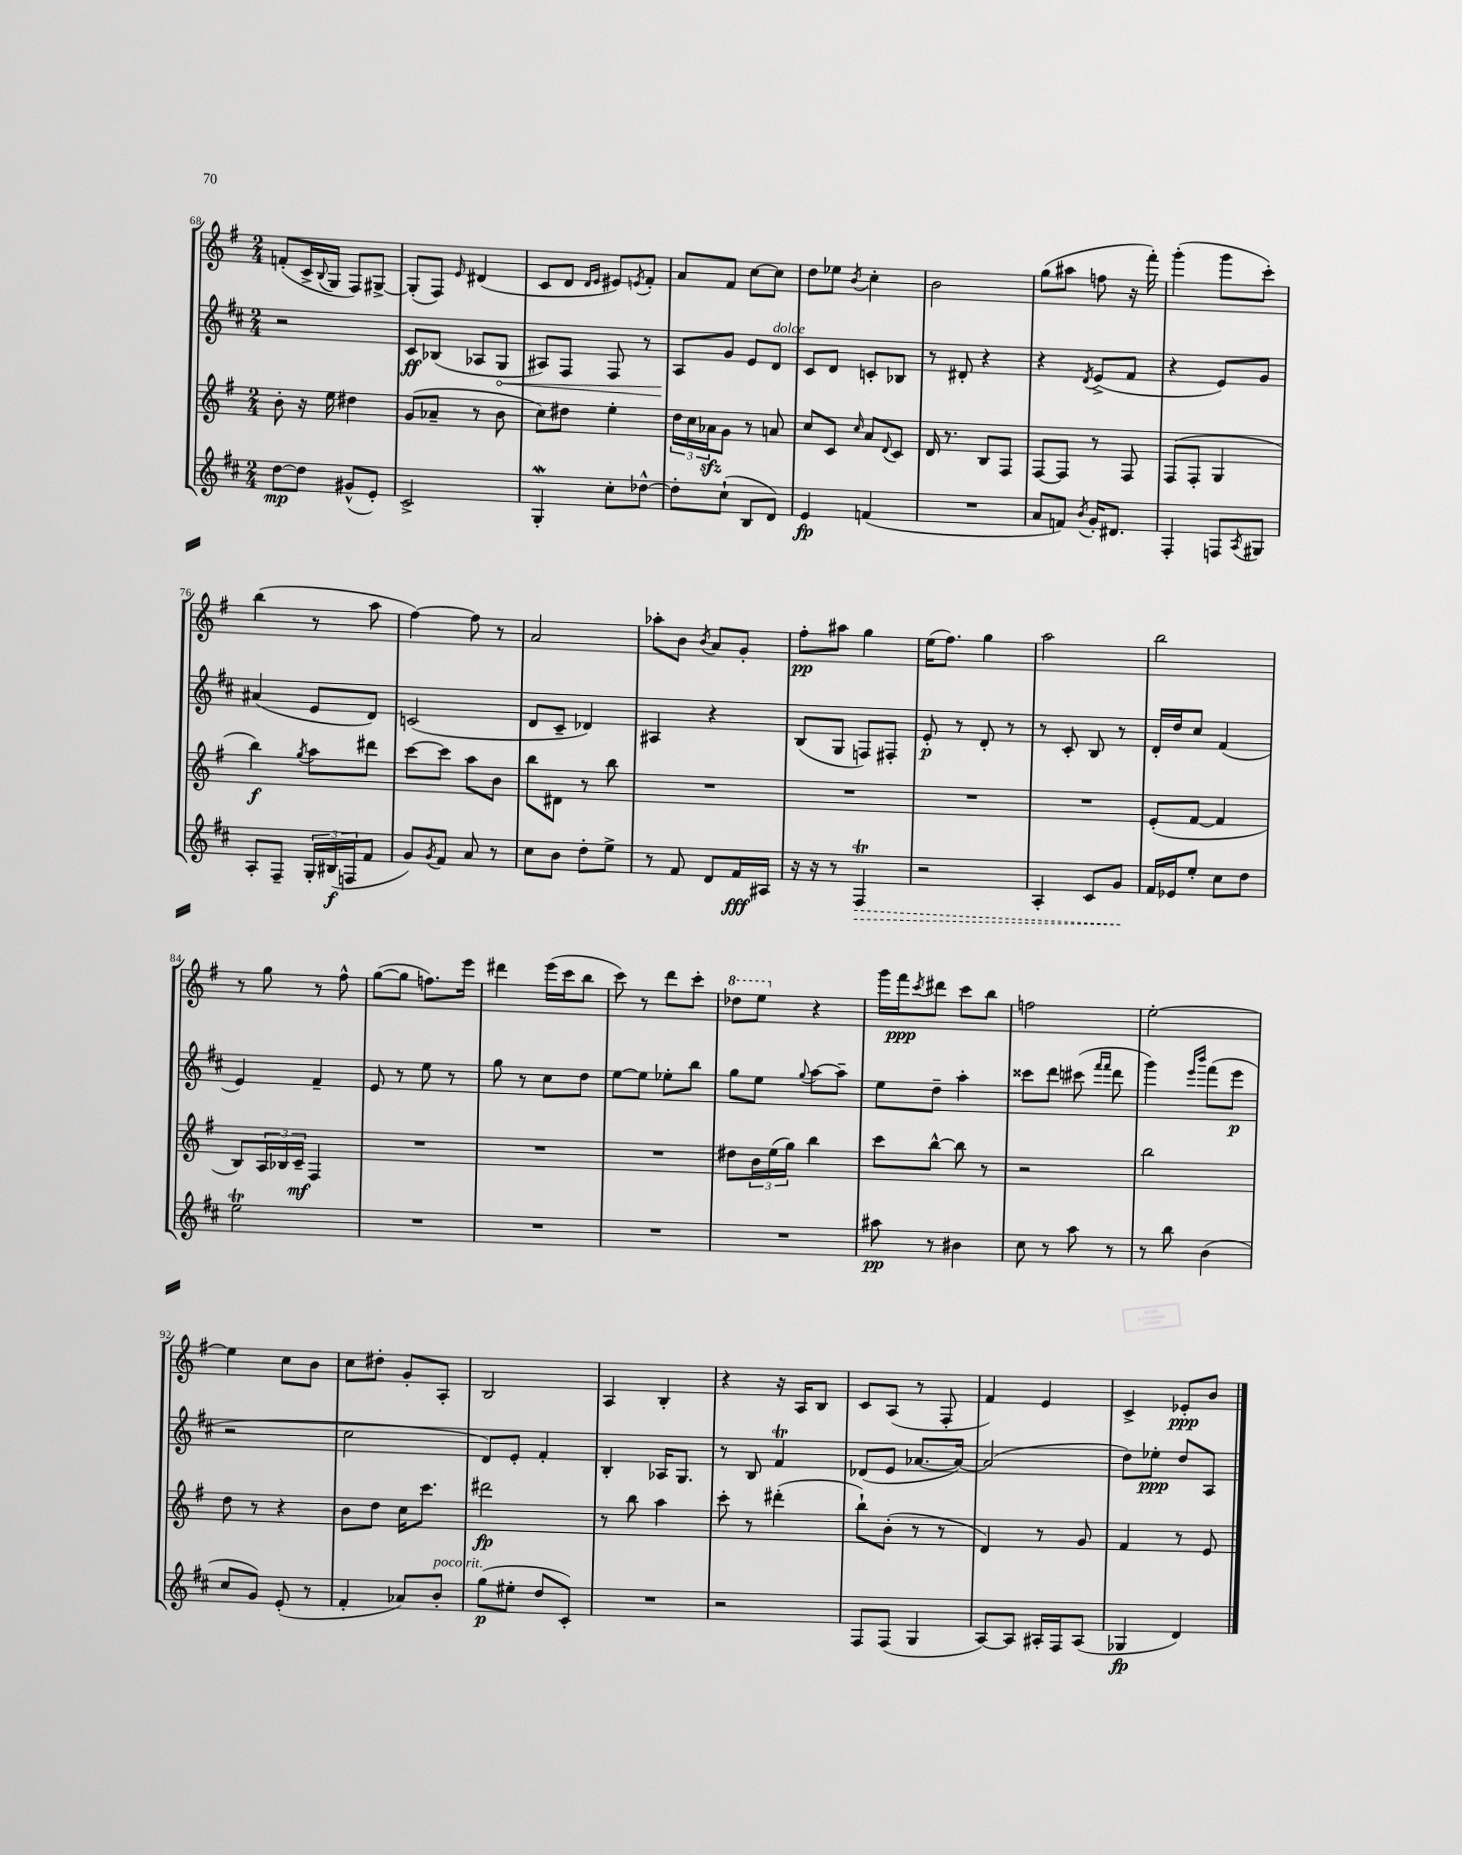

**kern	**dynam	**kern	**dynam	**kern	**dynam	**kern	**dynam
*part4	*part4	*part3	*part3	*part2	*part2	*part1	*part1
*staff4	*staff4	*staff3	*staff3	*staff2	*staff2	*staff1	*staff1
*clefG2	*	*clefG2	*	*clefG2	*	*clefG2	*
*k[f#c#]	*	*k[f#]	*	*k[f#c#]	*	*k[f#]	*
*M2/4	*	*M2/4	*	*M2/4	*	*M2/4	*
=68	=68	=68	=68	=68	=68	=68	=68
[8dd\L	mp	8b'\	.	2r	.	(8fn'/L	.
8dd\J]	.	16r	.	.	.	16c^/L	.
.	.	.	.	.	.	8qqB/	.
.	.	16ee\	.	.	.	16G/JJ	.
(8g#X^^/L	.	4dd#X\	.	.	.	8F#/L)	.
8e'/J)	.	.	.	.	.	[8G#X^/J	.
=69	=69	=69	=69	=69	=69	=69	=69
2c#^/	.	(8g/L	.	8c#/L	ff	(8G#'/L]	.
.	.	8a-X~/J	.	(8B-X/J	.	8F#/J)	.
.	.	.	.	.	.	16qqe/	.
.	.	8r	.	8A-X/L	.	(4d#X/	.
!	!	!	!	!	!LO:HP:b	!	!
.	.	8b\	.	8G/J	<	.	.
=70	=70	=70	=70	=70	=70	=70	=70
4Gw'/	.	8cc\L)	.	8A#X/L)	.	8c/L	.
.	.	8dd#X\J	.	8F#/J	.	8d/J	.
.	.	.	.	.	.	16qqd/LL	.
.	.	.	.	.	.	16qqe/JJ	.
8cc#'\L	.	4ee'\	.	8F#/	.	8e#X/L)	.
.	.	.	.	.	.	8qen/	.
[8dd-X^^\J	.	.	.	8r	.	8f#'/J	.
=71	=71	=71	=71	=71	=71	=71	=71
8dd-'\L]	.	24dd\LL	.	8A/L	.	8a/L	.
.	.	24cc\	.	.	.	.	.
.	.	24a-Xzz\J	.	.	.	.	.
(8cc#`\J	.	8g\J	.	8g/J	[	8f#/J	.
8B/L	.	8r	.	8e/L	.	[8cc\L	.
!	!	!	!	!LO:TX:a:i:t=dolce	!	!	!
8d/J)	.	8an/	.	8d/J	.	8cc\J]	.
=72	=72	=72	=72	=72	=72	=72	=72
4e/	fp	8cc/L	.	8c#/L	.	8dd\L	.
.	.	8c/J	.	8d/J	.	8ee-X\J	.
.	.	16qqcc/	.	.	.	8qb/	.
(4fn/	.	8a/L	.	8cn'/L	.	4cc'\	.
.	.	8qqd/	.	.	.	.	.
.	.	8c/J	.	8B-X/J	.	.	.
=73	=73	=73	=73	=73	=73	=73	=73
2r	.	16d/	.	8r	.	2b\	.
.	.	8.r	.	.	.	.	.
.	.	.	.	8d#X'/	.	.	.
.	.	8B/L	.	4r	.	.	.
.	.	8F#/J	.	.	.	.	.
=74	=74	=74	=74	=74	=74	=74	=74
8a/L	.	[8F#/L	.	4r	.	(8gg\L	.
8fn/J)	.	8F#/J]	.	.	.	8aa#X\J	.
8qb/	.	.	.	8qd/	.	.	.
16g'/KL	.	8r	.	(8e^/L	.	8ffn\	.
8.d#X/J	.	.	.	.	.	.	.
.	.	8F#/	.	8f#/J	.	16r	.
.	.	.	.	.	.	16fff#'\)	.
=75	=75	=75	=75	=75	=75	=75	=75
4F#'/	.	(8F#/L	.	4r	.	(4ggg'\	.
.	.	8F#'/J	.	.	.	.	.
8Fn/L	.	4G/	.	8e/L)	.	8ggg\L	.
8qA/	.	.	.	.	.	.	.
8G#X/J	.	.	.	8g/J	.	8ccc'\J)	.
!!LO:LB:g=z
=76	=76	=76	=76	=76	=76	=76	=76
8A'/L	.	4bb\)	f	(4a#X/	.	(4bb\	.
8F#~/J	.	.	.	.	.	.	.
.	.	8qgg/	.	.	.	.	.
24G'/LL	.	8aa\L	.	8e/L	.	8r	.
(24B#X/	f	.	.	.	.	.	.
24Fn/J	.	.	.	.	.	.	.
8f#/J	.	8ddd#X\J	.	8d/J)	.	8aa\	.
=77	=77	=77	=77	=77	=77	=77	=77
8g/L)	.	[8ccc\L	.	(2cn/	.	[4ff#\)	.
8qg/	.	.	.	.	.	.	.
8f#/J	.	8ccc\J]	.	.	.	.	.
8a/	.	8aa\L	.	.	.	8ff#\]	.
8r	.	8b\J	.	.	.	8r	.
=78	=78	=78	=78	=78	=78	=78	=78
8cc#\L	.	8bb\L	.	8d/L	.	2a/	.
8b\J	.	8d#X\J	.	8c#~/J	.	.	.
8dd'\L	.	8r	.	4d-X/)	.	.	.
8ee^\J	.	8bb\	.	.	.	.	.
=79	=79	=79	=79	=79	=79	=79	=79
8r	.	2r	.	4A#X/	.	8aa-X'\L	.
8f#/	.	.	.	.	.	8b\J	.
.	.	.	.	.	.	8qb/	.
8d/L	.	.	.	4r	.	8a/L	.
16f#/L	fff	.	.	.	.	8g'/J	.
16A#X/JJ	.	.	.	.	.	.	.
=80	=80	=80	=80	=80	=80	=80	=80
16r	.	2r	.	(8B/L	.	8ff#'\L	pp
16r	.	.	.	.	.	.	.
8r	.	.	.	8G/J	.	8aa#X\J	.
!	!LO:HP:b	!	!	!	!	!	!
4F#t/	>	.	.	8Fn/L)	.	4gg\	.
.	.	.	.	8F#X'/J	.	.	.
=81	=81	=81	=81	=81	=81	=81	=81
2r	.	2r	.	8e'/	p	(16ee\KL	.
.	.	.	.	.	.	8.ff#\J)	.
.	.	.	.	8r	.	.	.
.	.	.	.	8d'/	.	4gg\	.
.	.	.	.	8r	.	.	.
=82	=82	=82	=82	=82	=82	=82	=82
4A'/	.	2r	.	8r	.	2aa\	.
.	.	.	.	8c#'/	.	.	.
8c#/L	.	.	.	8B/	.	.	.
8g/J	.	.	.	8r	.	.	.
.	]	.	.	.	.	.	.
=83	=83	=83	=83	=83	=83	=83	=83
16f#/LL	.	(8e'/L	.	16d'/LL	.	2bb\	.
16e-X/J	.	.	.	16dd/J	.	.	.
8ee'/J	.	[8f#/J	.	8cc#/J	.	.	.
8cc#\L	.	4f#/]	.	(4f#/	.	.	.
8dd\J	.	.	.	.	.	.	.
!!LO:LB:g=z
=84	=84	=84	=84	=84	=84	=84	=84
2eeT\	.	8B/L)	.	4e/)	.	8r	.
.	.	24A/L	.	.	.	8gg\	.
.	.	24B-X/	.	.	.	.	.
.	.	24c~/JJ	mf	.	.	.	.
.	.	4F#/	.	4f#~/	.	8r	.
.	.	.	.	.	.	8ff#^^\	.
=85	=85	=85	=85	=85	=85	=85	=85
2r	.	2r	.	8e/	.	([8gg\L	.
.	.	.	.	8r	.	8gg\J]	.
.	.	.	.	8ee\	.	8.ffn\L)	.
.	.	.	.	8r	.	.	.
.	.	.	.	.	.	16eee\Jk	.
=86	=86	=86	=86	=86	=86	=86	=86
2r	.	2r	.	8gg\	.	4ddd#X\	.
.	.	.	.	8r	.	.	.
.	.	.	.	8cc#\L	.	(16eee\LL	.
.	.	.	.	.	.	16ccc\J	.
.	.	.	.	8dd\J	.	8bb\J	.
=87	=87	=87	=87	=87	=87	=87	=87
2r	.	2r	.	[8ee\L	.	8ccc\)	.
.	.	.	.	8ee\J]	.	8r	.
.	.	.	.	8ee-X'\L	.	8ddd\L	.
.	.	.	.	8bb\J	.	8ccc'\J	.
=88	=88	=88	=88	=88	=88	=88	=88
*	*	*	*	*	*	*8va	*
2r	.	8dd#X\L	.	8gg\L	.	8ddd-X\L	.
.	.	24b\L	.	8ee\J	.	8eee\J	.
.	.	(24ee\	.	.	.	.	.
.	.	24gg\JJ)	.	.	.	.	.
.	.	.	.	8qqgg/	.	.	.
*	*	*	*	*	*	*X8va	*
.	.	4bb\	.	[8aa\L	.	4r	.
.	.	.	.	8aa~\J]	.	.	.
=89	=89	=89	=89	=89	=89	=89	=89
8aa#X\	pp	8ccc\L	.	8ee\L	.	16ggg\LL	.
.	.	.	.	.	.	16fff#\J	ppp
.	.	.	.	.	.	8qccc/	.
8r	.	[8bb^^\J	.	8dd~\J	.	8ddd#X\J	.
4b#X\	.	8bb\]	.	4aa'\	.	8ccc\L	.
.	.	8r	.	.	.	8bb\J	.
=90	=90	=90	=90	=90	=90	=90	=90
8cc#\	.	2r	.	8ccc##X\L	.	2ffn\	.
8r	.	.	.	8ddd\J	.	.	.
8aa\	.	.	.	(8ccc#X\	.	.	.
.	.	.	.	16qqfff#/LL	.	.	.
.	.	.	.	16qqfff#/JJ	.	.	.
8r	.	.	.	8ddd\	.	.	.
=91	=91	=91	=91	=91	=91	=91	=91
8r	.	2bb\	.	4ggg\)	.	[2ee'\	.
8bb\	.	.	.	.	.	.	.
.	.	.	.	16qqeee/LL	.	.	.
.	.	.	.	16qqbbb/JJ	.	.	.
(4b\	.	.	.	(8fff#\L	.	.	.
.	.	.	.	8eee\J	p	.	.
!!LO:LB:g=z
=92	=92	=92	=92	=92	=92	=92	=92
8cc#/L	.	8dd\	.	2r	.	4ee\]	.
8g/J)	.	8r	.	.	.	.	.
(8e'/	.	4r	.	.	.	8cc\L	.
8r	.	.	.	.	.	8b\J	.
=93	=93	=93	=93	=93	=93	=93	=93
4f#'/	.	8b\L	.	2cc#\	.	8cc\L	.
.	.	8dd\J	.	.	.	8dd#X'\J	.
8a-X/L)	.	16cc\KL	.	.	.	8g'/L	.
.	.	8.ccc\J	.	.	.	.	.
!LO:TX:a:i:t=poco rit.	!	!	!	!	!	!	!
8b'/J	.	.	.	.	.	8A'/J	.
=94	=94	=94	=94	=94	=94	=94	=94
(8gg\L	p	2ddd#X\	fp	8d/L)	.	2B/	.
8ee#X'\J	.	.	.	8e'/J	.	.	.
8dd/L	.	.	.	4f#'/	.	.	.
8c#'/J)	.	.	.	.	.	.	.
=95	=95	=95	=95	=95	=95	=95	=95
2r	.	8r	.	4B'/	.	4A/	.
.	.	8bb\	.	.	.	.	.
.	.	4aa\	.	16A-X/KL	.	4B'/	.
.	.	.	.	8.G/J	.	.	.
=96	=96	=96	=96	=96	=96	=96	=96
2r	.	8ccc'\	.	8r	.	4r	.
.	.	8r	.	8B/	.	.	.
.	.	(4ddd#X'\	.	4f#t/	.	16r	.
.	.	.	.	.	.	16A/KL	.
.	.	.	.	.	.	8B/J	.
=97	=97	=97	=97	=97	=97	=97	=97
8F#/L	.	8bb`\L)	.	(8d-X/L	.	8c/L	.
(8F#/J	.	(8b'\J	.	8e/J	.	(8A/J	.
4G/	.	8r	.	[8.a-X/L	.	8r	.
.	.	8r	.	.	.	8F#'/	.
.	.	.	.	16a-/Jk_)	.	.	.
=98	=98	=98	=98	=98	=98	=98	=98
[8A/L)	.	4d/)	.	(2a-/]	.	4f#/)	.
8A/J]	.	.	.	.	.	.	.
16A#X'/LL	.	8r	.	.	.	4e/	.
16F#/J	.	.	.	.	.	.	.
(8A#/J	.	8g/	.	.	.	.	.
=99	=99	=99	=99	=99	=99	=99	=99
4G-X/	fp	4f#/	.	8dd\L)	.	4c^/	.
.	.	.	.	8ee-X'\J	ppp	.	.
4d/)	.	8r	.	8dd/L	.	8e-X'/L	ppp
.	.	8e/	.	8A/J	.	8b/J	.
==	==	==	==	==	==	==	==
*-	*-	*-	*-	*-	*-	*-	*-
